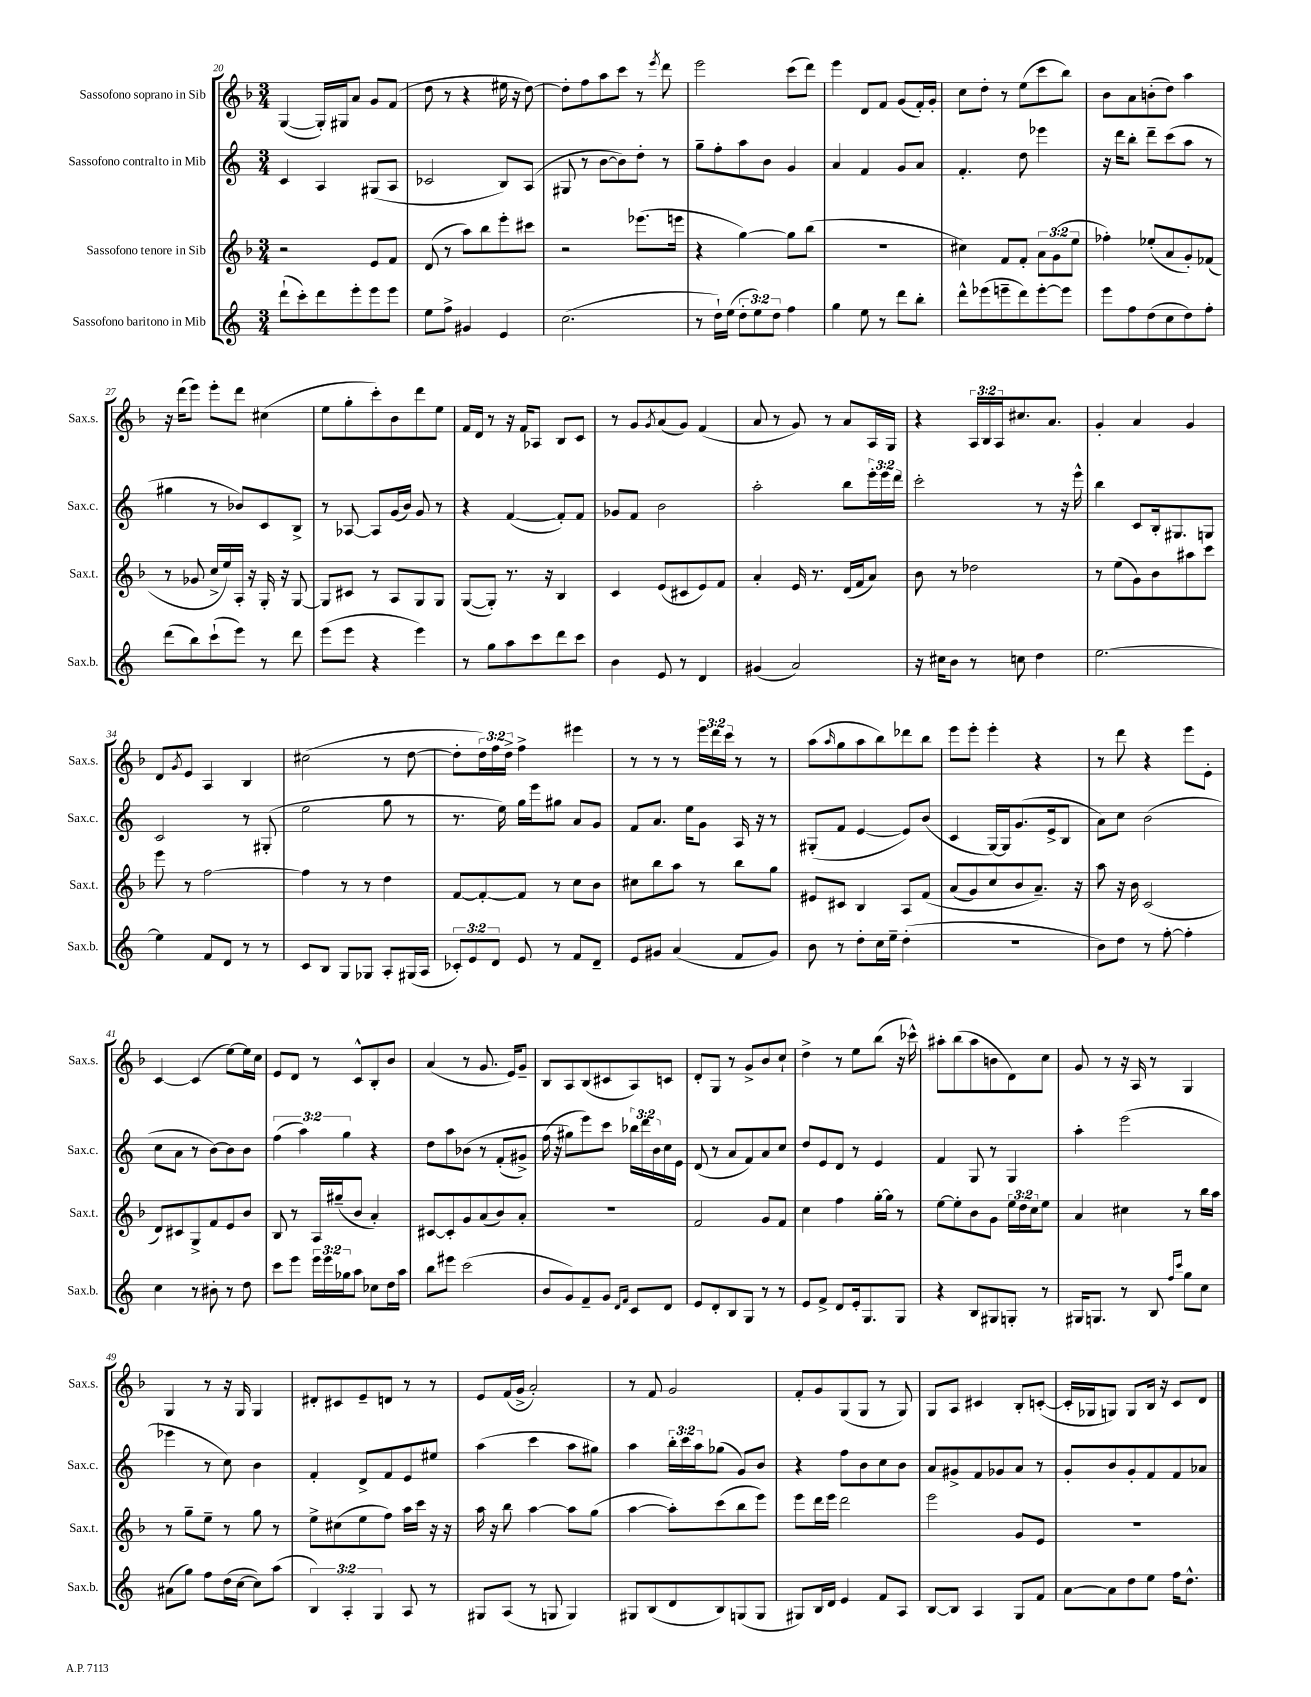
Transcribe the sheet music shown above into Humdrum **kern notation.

**kern	**kern	**kern	**kern
*staff4	*staff3	*staff2	*staff1
*clefG2	*clefG2	*clefG2	*clefG2
*k[]	*k[b-]	*k[]	*k[b-]
*M3/4	*M3/4	*M3/4	*M3/4
(8ddd`	2r	4c	([4G
8ccc')	.	.	.
8ddd	.	4A	16G'])
.	.	.	16G#
8eee'	.	.	8a
8eee	8e	(8G#	8g
8eee	8f	8A	(8f
=	=	=	=
8ee	(8d	2c-	8dd
8ff^	8r	.	8r
4g#	8aa)	.	4r
.	8bb-	.	.
4e	8eee'	8B)	16ee#
.	.	.	16r
.	8ccc#	(8A	[8dd)
=	=	=	=
(2.cc	2r	8G#	8dd']
.	.	8r	8ff
.	.	[8b	8aa
.	.	8b])	8ccc
.	(8.eee-	8dd'	8r
.	.	.	8qeee
.	.	8r	8ddd
.	16eee	.	.
=	=	=	=
8r	4r	8gg~	2eee
16dd`)	.	8ff'	.
(16ee	.	.	.
12dd'	[4gg)	8aa	.
12ee)	.	.	.
.	.	8b	.
12dd	.	.	.
4ff	8gg]	4g	(8ccc
.	(8bb-	.	8ddd)
=	=	=	=
4gg	2.r	4a	4eee
8ee	.	4f	8d
8r	.	.	8f
8ddd	.	8g	(8g
8bb'	.	8a	16f')
.	.	.	16g'
=	=	=	=
8ddd^^	4cc#)	4.f'	8cc
(8eee-	.	.	8dd'
8eee~	8f	.	8r
8ddd)	8f'	8dd	(8ee
[8eee'	12a	4eee-	8ccc
.	(12g	.	.
8eee]	.	.	8bb-)
.	12ee	.	.
=	=	=	=
8eee	4ff-')	16r	8b-
.	.	16ddd	.
8ff	.	8bb'	8a
(8dd	(8ee-'	8ddd~	(8b'
8cc	8a	(8ccc	8dd)
8dd)	8g')	8aa	4aa
8ff'	(8f-	8r	.
=	=	=	=
(8ddd	8r	4gg#	16r
.	.	.	(16ddd
8bb)	8g-	.	8eee)
(8ccc`	16cc^	8r	8eee'
.	16ee)	.	.
8eee)	16A'	8b-)	8ddd
.	16r	.	.
8r	16G'	8c	(4cc#
.	16r	.	.
8ddd	[8G	8B^	.
=	=	=	=
(8eee	8G]	8r	8ee
8eee	8c#	[8A-	8gg'
4r	8r	8A-]	8ccc')
.	8A	(16g	8b-
.	.	16b)	.
4eee)	8G	8g	8ddd
.	8G	8r	8ee
=	=	=	=
8r	([8G	4r	16f
.	.	.	16d
8gg	8G'])	.	8r
8aa	8.r	([4f	16r
.	.	.	16f
8ccc	.	.	8A-
.	16r	.	.
8ddd	4B-	8f'])	8B-
8ccc	.	8f	8c
=	=	=	=
4b	4c	8g-	8r
.	.	8f	8g
.	.	.	8qg
8e	(8e	2b	(8a
8r	8c#	.	8g)
4d	8e)	.	(4f
.	8f	.	.
=	=	=	=
(4g#	4a'	2aa'	8a
.	.	.	8r
2a)	16e	.	8g)
.	8.r	.	.
.	.	.	8r
.	(16d	8bb	8a
.	16f	.	.
.	8a)	24eee'	16A
.	.	24eee	.
.	.	.	16G
.	.	24ddd	.
=	=	=	=
16r	8b-	2ccc'	4r
16cc#	.	.	.
8b	8r	.	.
8r	2dd-	.	24A
.	.	.	24B-
.	.	.	24A
8cc	.	.	8.cc#
4dd	.	8r	.
.	.	.	8.a
.	.	16r	.
.	.	16eee^^	.
=	=	=	=
[2.ee	8r	4bb	4g'
.	(8ee	.	.
.	8g)	8c	4a
.	8b-	16B'	.
.	.	8.G#	.
.	8aa#	.	4g
.	8ccc	8G	.
=	=	=	=
4ee]	8eee	2c	8d
.	.	.	8qg
.	8r	.	8e
8f	[2ff	.	4A
8d	.	.	.
8r	.	8r	4B-
8r	.	(8G#'	.
=	=	=	=
8c	4ff]	2ee	(2cc#
8B	.	.	.
8G	8r	.	.
8G-	8r	.	.
8A'	4dd	8gg	8r
(16G#	.	8r	[8dd
16A	.	.	.
=	=	=	=
12c-')	[8f	8.r	8dd']
12e	.	.	.
.	8f'_	.	24dd)
12d	.	.	24ff
.	.	16ee)	.
.	.	.	24dd^
8e	8f]	16gg	4ff^
.	.	16eee	.
8r	8r	8gg#	.
8f	8cc	8a	4eee#
8d~	8b-	8g	.
=	=	=	=
8e	8cc#	8f	8r
8g#	8bb-	8.a	8r
(4a	8aa	.	8r
.	.	16ee	.
.	8r	8g	24eee
.	.	.	24ddd
.	.	.	24ccc
8f	8bb-	16A	8r
.	.	16r	.
8g#)	8gg	8r	8r
=	=	=	=
8b	8e#	(8G#'	(8aa
.	.	.	16qqaa
8r	8c#	8f	8gg
8dd'	4B-	[4e	8aa
16cc	.	.	8bb-)
16ee~	.	.	.
(4dd'	8A	8e])	8ddd-
.	&(8f	(8b	8bb-
=	=	=	=
2.r	(8a	4c	8eee
.	8g)	.	8eee'
.	8cc	[16G)	4eee'
.	.	16G]	.
.	8b-	(8.g	.
.	8.a~&)	.	4r
.	.	16e^	.
.	.	8B	.
.	16r	.	.
=	=	=	=
8b)	8aa	8a)	8r
8dd	16r	8cc	8ddd
.	16b-	.	.
8r	(2c	(2b	4r
[8ff'	.	.	.
4ff']	.	.	8eee
.	.	.	8e'
=	=	=	=
4cc	8d)	8cc	[4c
.	8c#	8a	.
8r	8G^	8r	(4c]
8b#'	8f	[8b)	.
8r	8e	8b]	[8ee)
8dd	8b-	8b	16ee]
.	.	.	16cc
=	=	=	=
8ccc	8B-	(6ff	8e
8eee	8r	.	8d
.	.	6aa)	.
24eee	16A	.	8r
24eee	.	.	.
.	(16gg#~	.	.
24gg-	.	6gg	.
8aa	8b-	.	8c^^
8cc-	4a')	4r	8B-'
16dd	.	.	8b-
16aa	.	.	.
=	=	=	=
8bb	[8c#	8dd	(4a
8eee#	8c#']	8aa	.
(2ccc	8g	&(8b-	8r
.	(8a	8r	8.g
.	8b-)	(8f'	.
.	.	.	16e)
.	8a'	8g#^)	8g~
=	=	=	=
8b	2.r	(16ff	8B-
.	.	16r	.
8g)	.	8gg#&)	8A
8f~	.	8eee)	(8B-
8g	.	8ccc	8c#
16qqd	.	.	.
16qqf	.	.	.
8c	.	24bb-	8A)
.	.	24ddd	.
.	.	24b	.
8d	.	16cc	8c
.	.	16e	.
=	=	=	=
8e	2f	(8d	8d'
8d'	.	8r	8G
8B	.	8a	8r
8G	.	8f)	8g^
8r	8g	8a	8b-
8r	8f	8cc	8cc`
=	=	=	=
8e	4cc	8dd	4dd^
8f^	.	8e	.
8d	4ff	8d	8r
16e'	.	8r	8ee
8.G	.	.	.
.	[16gg'	4e	(8bb-
.	16gg]	.	.
8G	8r	.	16r
.	.	.	16ccc-^^)
=	=	=	=
4r	[8ee	4f	8aa#'
.	8ee']	.	(8bb-
8B	8b-	8G	8aa#
8G#	8g	8r	8b
8G'	24ee	4G	8d)
.	24dd	.	.
.	24cc	.	.
8r	8ee	.	8cc
=	=	=	=
16G#	4a	4aa'	8g
8.G	.	.	.
.	.	.	8r
8r	4cc#	(2eee	16r
.	.	.	16A
8B	.	.	8r
16qqff	.	.	.
16qqccc	.	.	.
8gg	8r	.	4G
8cc	16bb-	.	.
.	16aa	.	.
=	=	=	=
(8a#	8r	4eee-	4G
8gg)	8gg~	.	.
8ff	8ee~	8r	8r
(16dd	8r	8cc)	16r
[16cc	.	.	16G
8cc])	8gg	4b	4G
(8aa	8r	.	.
=	=	=	=
6B)	8ee^	4f'	8d#'
.	(8cc#	.	8c#
6A'	.	.	.
.	8ee	8d^	8e~
6G	.	.	.
.	8ff)	8f	8d
8A	16aa	8e	8r
.	16ccc	.	.
8r	16r	8ee#	8r
.	16r	.	.
=	=	=	=
8G#	16aa	(4aa	8e
.	16r	.	.
(8A	8bb-	.	(16f
.	.	.	16g^
8r	[4aa	4ccc	2a')
8G	.	.	.
4G)	8aa]	8aa	.
.	(8gg	8gg#)	.
=	=	=	=
8G#	[4aa	4aa	8r
(8B	.	.	8f
8d	8aa'])	24bb'	2g
.	.	24ccc	.
.	.	24aa	.
8B)	(8ccc	(8gg-	.
(8G	8bb-	8g)	.
8G	8eee)	8b	.
=	=	=	=
8G#)	8eee	4r	8f'
16B	16ddd	.	8g
16d	16eee	.	.
4e	2ddd	8ff	(8G
.	.	8b	8G
8f	.	8cc	8r
8A	.	8b	8G)
=	=	=	=
[8B	2eee	8a	8G
8B]	.	8g#^	8A
4A	.	8f	4c#
.	.	8g-	.
8G	8g	8a	8B-'
8f	8e	8r	([8c'
=	=	=	=
[8a	2.r	8g'	16c']
.	.	.	16G-
8a]	.	8b	8G)
8dd	.	8g'	8G
8ee	.	8f	16B-
.	.	.	16r
16ff	.	8f	8c
8.dd^^	.	.	.
.	.	8a-	8d
==	==	==	==
*-	*-	*-	*-
